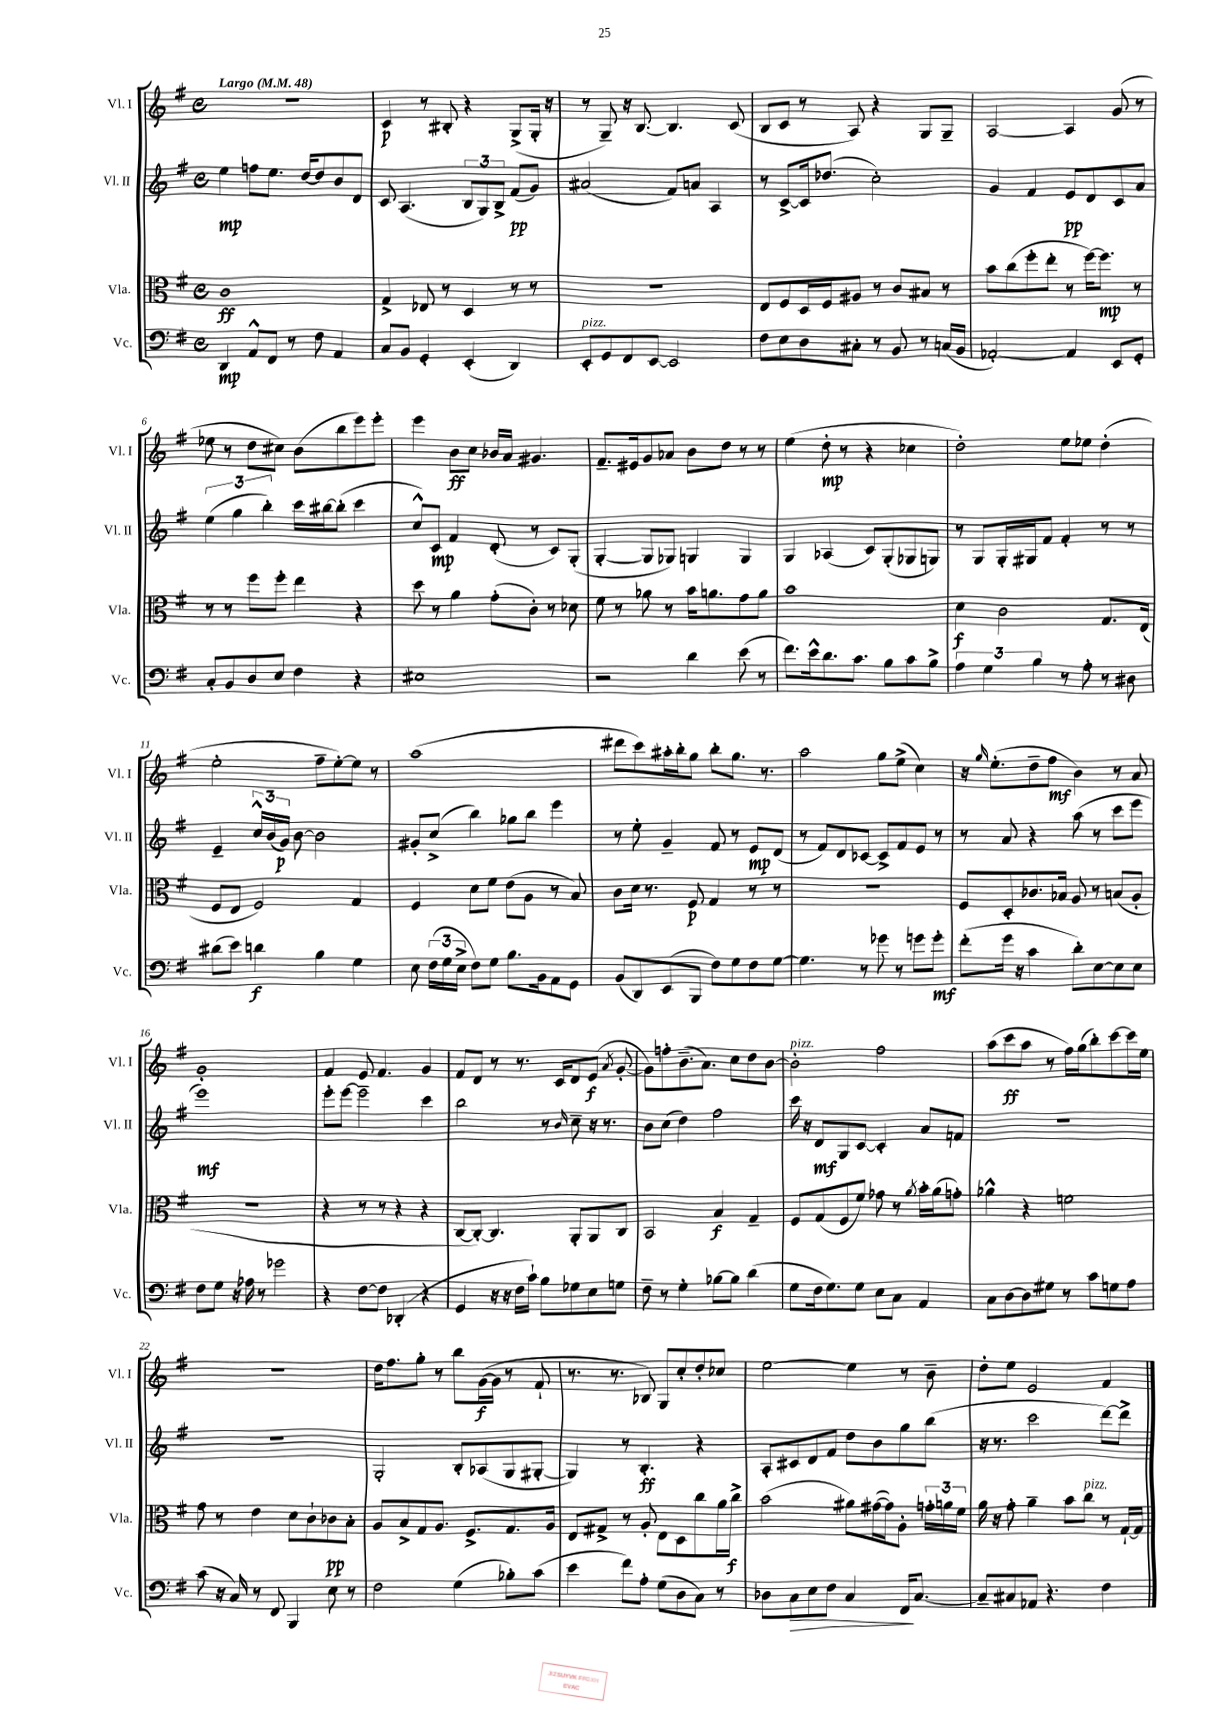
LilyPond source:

<<
\new StaffGroup <<
\new Staff = "s0" \with { instrumentName = "Vl. I" shortInstrumentName = "Vl. I" } {
    \clef treble \key g \major \defaultTimeSignature \time 4/4 \tempo "Largo" 4 = 48
    \autoBeamOff R1 |
    c'4\p r8 bis8-. r4 g8[->( g16]-. r16 |
    r8 g8--) r16 b8.~ b4. c'8( |
    b8[ c'8] r8 a8) r4 g8[ g8]-- |
    a2~ a4 g'8( r8 |
    ees''8 r8 d''8[ cis''8]) b'8[( b''8 e'''8) e'''8]-. |
    e'''4 b'8[\ff c''8] bes'16[ a'16] gis'4. |
    fis'8.[-- eis'16 g'8 aes'8] b'8[ d''8] r8 r8 |
    e''4( d''8-.\mp r8 r4 ces''4 |
    d''2-.) e''8[ ees''8] d''4-.( |
    e''2-. fis''8[-- e''8~-.) e''8] r8 |
    a''1( |
    dis'''8[ c'''8) ais''16-. b''16-. g''8] b''8[-. g''8.] r8. |
    a''2 g''8[ e''8]->( c''4) |
    r16 \grace { g''16 } e''8.[-.( d''8-- fis''8]\mf b'4) r8 a'8 |
    g'1-. |
    fis'4 e'8 fis'4. g'4 |
    fis'8[ d'8] r8 r8. c'16[ d'8 e'8]\f( \acciaccatura { a'8 } g'8~-. |
    g'8[) f''8-. b'8.--( a'8.]) c''8[ d''8 b'8]~ |
    b'2-.^\markup { \italic "pizz." } fis''2 |
    a''8[( c'''8\ff a''8] r8 fis''16[) g''16( b''8-.) c'''8~ c'''16 e''16] |
    r1 |
    d''16[ fis''8. g''8]-. r8 b''8[ g'16~\f( g'16] r8 fis'8-! |
    r8. r8. bes8) g8[ c''8-. d''8-. ces''8] |
    e''2~ e''4 r8 b'8-- |
    d''8[-. e''8] e'2 fis'4 \bar "|." |
}
\new Staff = "s1" \with { instrumentName = "Vl. II" shortInstrumentName = "Vl. II" } {
    \clef treble \key g \major \defaultTimeSignature \time 4/4
    \autoBeamOff e''4\mp f''8[ e''8.] d''16[~ d''8 b'8 d'8] |
    c'8 a4.( \tuplet 3/2 { b8[ g8) b8]-> } fis'8[\pp( g'8]) |
    ais'2( fis'8[) a'8] a4 |
    r8 c'8[~-> c'16 des''8.]( c''2-.) |
    g'4 fis'4 e'8[\pp d'8 c'8 a'8] |
    \tuplet 3/2 { e''4( g''4 b''4-.) } c'''16[ bis''16~ bis''8]-.( c'''4 |
    c''8[-^) c'8]\mp fis'4 d'8-.( r8 c'8[) g8]-.( |
    g4~-. g8[ ges8]) g4 g4 |
    g4 aes4( c'8[) g8-.( ges8 g8]) |
    r8 g8[ g16-. gis16 fis'8] fis'4-. r8 r8 |
    e'4-- \tuplet 3/2 { c''16[-^ b'16( g'16]\p) } b'8~ b'2 |
    gis'8[-. c''8]->( b''4) ges''8[ b''8] e'''4 |
    r8 e''8-. g'4-- fis'8 r8 e'8[\mp d'8]( |
    r8 fis'8[) d'8 ces'8]~ ces'8[-> fis'8 e'8] r8 |
    r8 a'8 r4 a''8( r8 c'''8[ e'''8] |
    e'''1\mf) |
    e'''8[-. e'''8]~ e'''2-- c'''4 |
    b''2 r8 \grace { b'16 } c''8-- r16 r8. |
    b'8[ c''8]( d''4) fis''2 |
    c'''16 r16 d'8[\mf g8 c'8]~ c'4-. a'8[ f'8] |
    R1 |
    R1 |
    g2-. b8[-. aes8( g8 gis8]~-. |
    gis4) r8 b4.-.\ff r4 |
    a8[-. cis'8 d'8 fis'8] d''8[ b'8 g''8 b''8]( |
    r16 r8. c'''2 d'''8[~) d'''8]-> \bar "|." |
}
\new Staff = "s2" \with { instrumentName = "Vla." shortInstrumentName = "Vla." } {
    \clef alto \key g \major \defaultTimeSignature \time 4/4
    \autoBeamOff c'1\ff |
    g4-> ees8 r8 d4 r8 r8 |
    R1 |
    e8[ fis8 d16 fis16 ais8] r8 c'8[ bis8] r8 |
    b'8[ c''8( fis''8-. e''8]-. r8 fis''16[~) fis''8.]\mp r8 |
    r8 r8 fis''8[ fis''8]-. e''4 r4 |
    d''8 r8 a'4 g'8[-.( c'8]-.) r8 des'8 |
    fis'8 r8 aes'8 r8 b'16[ a'8. g'8 a'8] |
    b'1 |
    d'4\f c'2 g8.[ e16]( |
    fis8[ e8] fis2) g4 |
    fis4 d'8[ fis'8] e'8[( a8] r8 b8) |
    c'8[ d'16] r8. fis8\p g4 r8 r8 |
    R1 |
    fis8[ d8-. ces'8. bes16] a8 r8 b8[( a8]-. |
    R1 |
    r4 r8 r8 r4 r4 |
    c8[~ c8]~-.) c4. a,8[-. a,8 c8] |
    b,2 b4\f g4-- |
    fis8[ g8( fis8 fis'8]) ges'8 r8 \acciaccatura { a'8 } b'16[-. a'16( g'8]-.) |
    aes'4-^ r4 f'2 |
    g'8 r8 e'4 d'8[ c'8-! ces'8\pp b8]-. |
    a8[ b8-> g8 a8.] fis8.[-> g8. a16] |
    e8[ gis8]-> r8 a8-. e8[ d8 c''8 a'16 c''16]->\f |
    b'2( ais'8[) gis'16~( gis'16) a8]-. \tuplet 3/2 { g'16[-. a'16 fis'16] } |
    a'16 r16 g'8-. a'4-- b'8[ c''8]^\markup { \italic "pizz." } r8 g16[~-! g16] \bar "|." |
}
\new Staff = "s3" \with { instrumentName = "Vc." shortInstrumentName = "Vc." } {
    \clef bass \key g \major \defaultTimeSignature \time 4/4
    \autoBeamOff d,4\mp a,8[-^ fis,8] r8 fis8 a,4 |
    c8[ b,8] g,4-. e,4-.( d,4) |
    e,8[-.^\markup { \italic "pizz." } g,8 fis,8 e,8]~ e,2 |
    fis8[ e8 d8 cis8]-. r8 b,8 r8 c16[( b,16] |
    aes,2~-.) aes,4 e,8[ g,8]-. |
    c8[-. b,8 d8 e8] fis4 r4 |
    eis1 |
    r2 d'4 e'8( r8 |
    fis'8.[) e'16-^ d'8. c'8.] b8[ c'8 b8]-> |
    \tuplet 3/2 { a4 g4 b4 } r8 a8-. r8 dis8 |
    dis'8[( e'8]) d'4\f b4 g4 |
    e8 \tuplet 3/2 { fis16[( g16 e16]-> } fis8[) g8] b8.[ b,16 a,8 g,8] |
    b,8[( d,8) e,8( b,,8] fis8[) g8 fis8 g8]~ |
    g4. r8 ges'8 r8 g'8[ g'8]-.\mf |
    fis'8[-.( g'16] r16 c'4 d'8[-.) e8~ e8 e8] |
    fis8[ g8] r16 aes16 r8 ges'2 |
    r4 fis8[~ fis8] des,4-.( r4 |
    g,4 r16 r16 fis16[ c'16]-!) b8[ ges8 e8 g8] |
    fis8-- r8 g4-. bes8[~ bes8] d'4( |
    g8[ fis16 g8.) g8] e8[ c8] a,4 |
    c8[ d8~ d8 gis8] r8 c'8[ g8 a8] |
    c'8( r16 c16) r8 fis,8 b,,4 e8 r8 |
    fis2 g4( bes8[-.) c'8]( |
    e'4 fis'8[) a8]-. g8[( d8 c8]) r8 |
    des8[ c8\> e8 fis8] c4 fis,16[\! c8.]~ |
    c8[-- cis8 aes,8] r4. fis4 \bar "|." |
}
>>
>>
